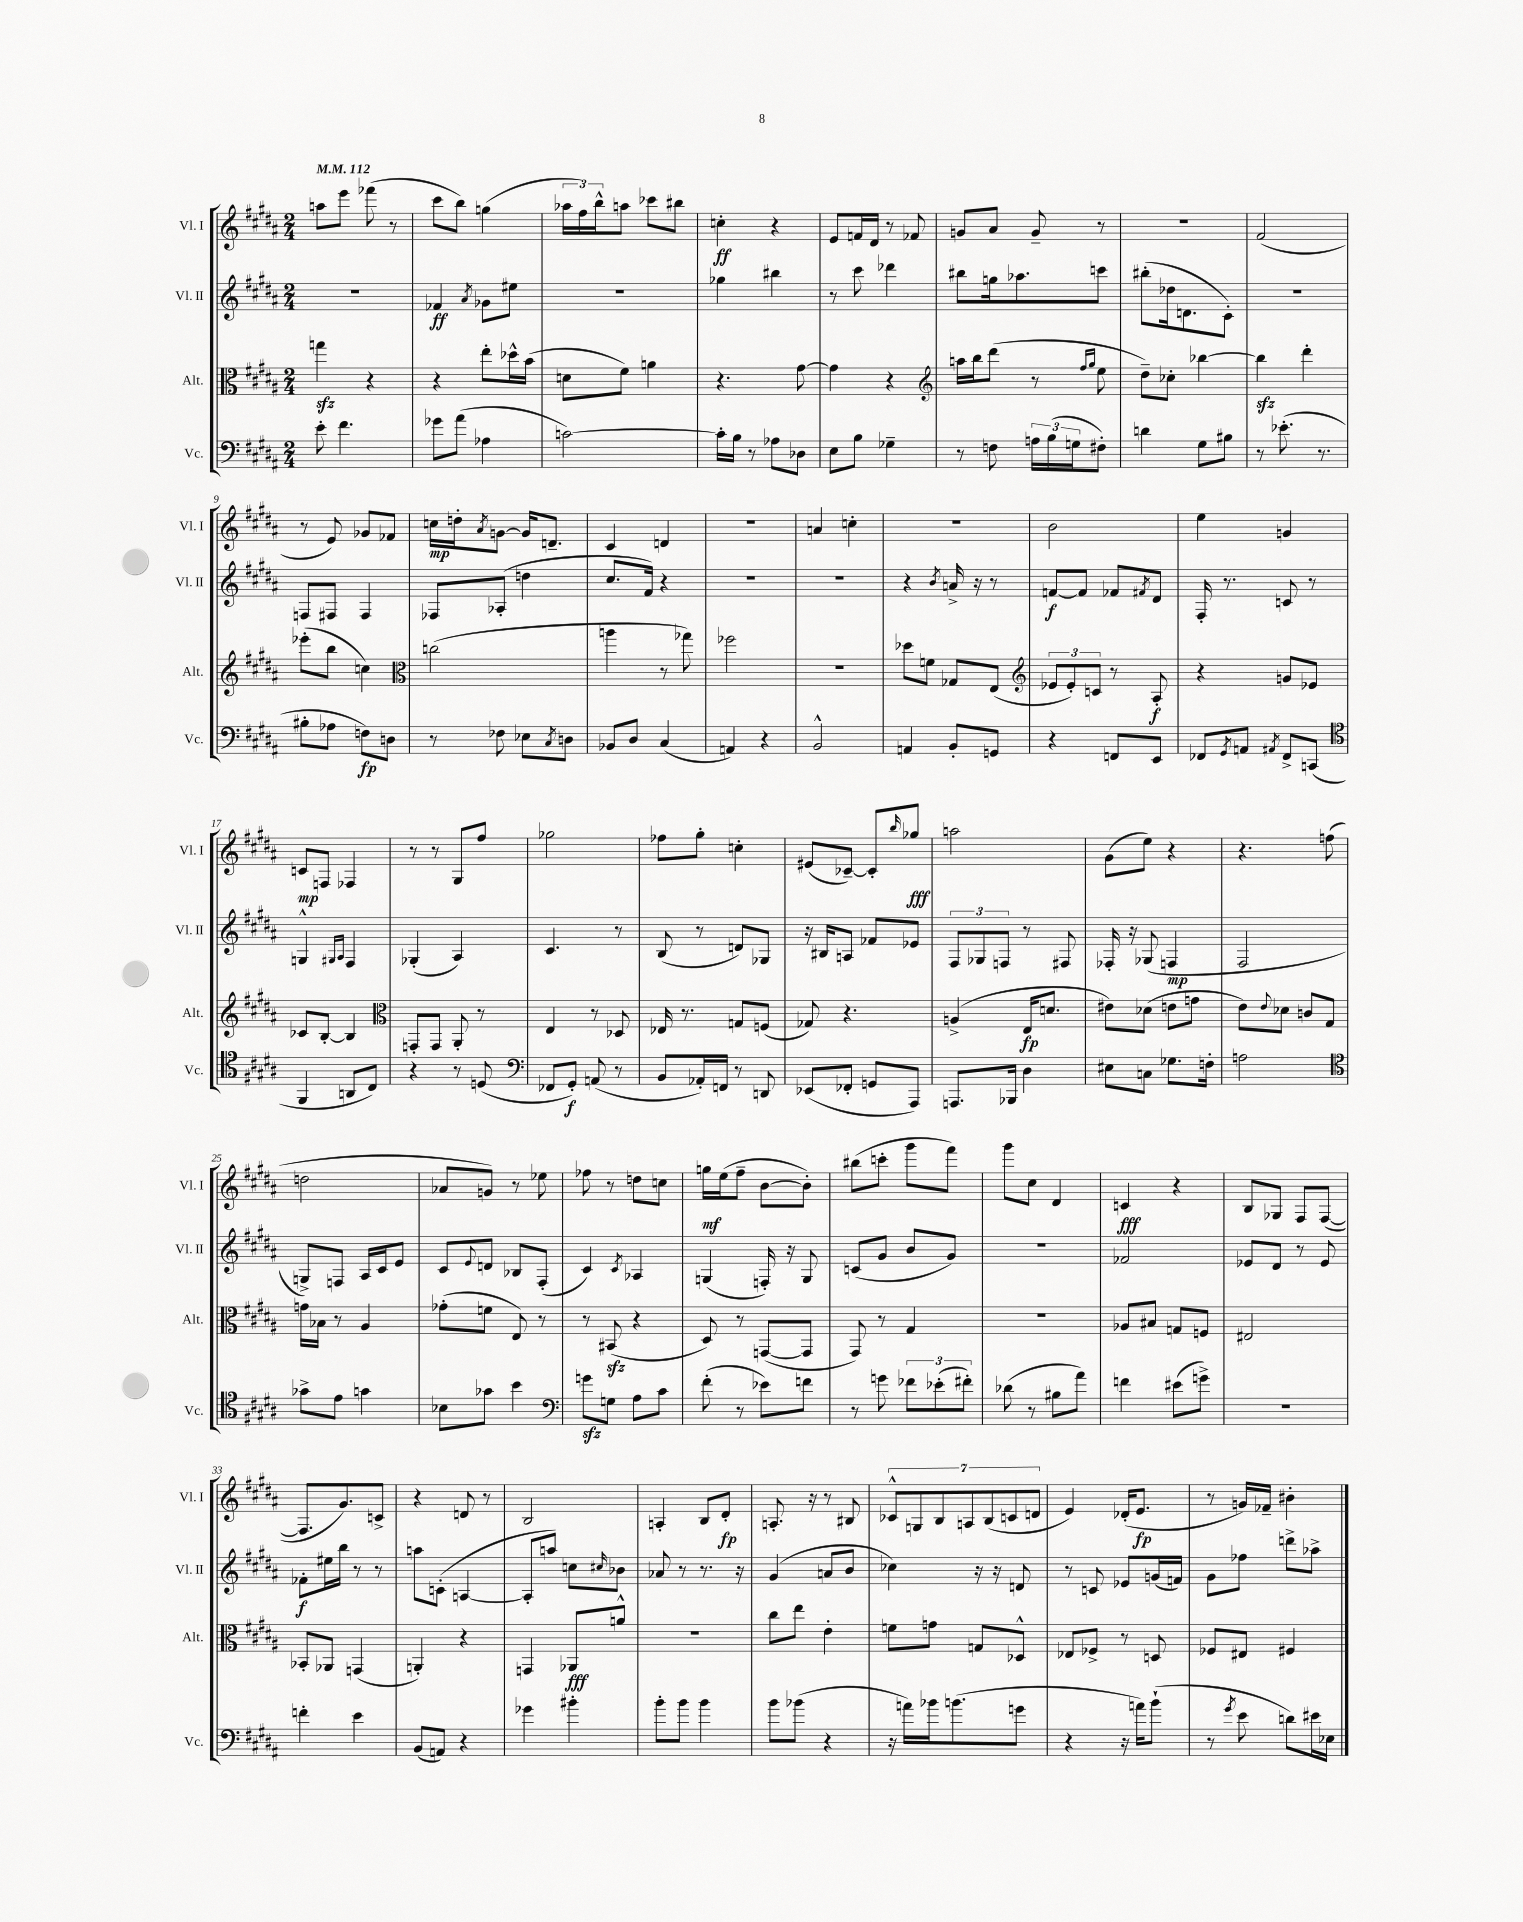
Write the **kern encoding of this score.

**kern	**dynam	**kern	**dynam	**kern	**dynam	**kern	**dynam
*part4	*part4	*part3	*part3	*part2	*part2	*part1	*part1
*staff4	*staff4	*staff3	*staff3	*staff2	*staff2	*staff1	*staff1
*I"Vc.	*	*I"Alt.	*	*I"Vl. II	*	*I"Vl. I	*
*I'Vc.	*	*I'Alt.	*	*I'Vl. II	*	*I'Vl. I	*
*clefF4	*	*clefC3	*	*clefG2	*	*clefG2	*
*k[f#c#g#d#a#]	*	*k[f#c#g#d#a#]	*	*k[f#c#g#d#a#]	*	*k[f#c#g#d#a#]	*
*M2/4	*	*M2/4	*	*M2/4	*	*M2/4	*
*MM112	*	*MM112	*	*MM112	*	*MM112	*
=1	=1	=1	=1	=1	=1	=1	=1
8e'\	.	4ggnzz\	.	2r	.	8aan\L	.
4.f#\	.	.	.	.	.	8eee\J	.
.	.	4r	.	.	.	(8fff-X\	.
.	.	.	.	.	.	8r	.
=2	=2	=2	=2	=2	=2	=2	=2
8g-X\L	.	4r	.	4f-X/	ff	8ccc#\L	.
(8a#\J	.	.	.	.	.	8bb\J)	.
.	.	.	.	8qa#/	.	.	.
4A-X\	.	8ee'\L	.	8g-X\L	.	(4ggn\	.
.	.	16dd-X^^\L	.	8ee#X\J	.	.	.
.	.	(16b\JJ	.	.	.	.	.
=3	=3	=3	=3	=3	=3	=3	=3
[2cn\)	.	8dn\L	.	2r	.	24aa-X\LL	.
.	.	.	.	.	.	24ff#\)	.
.	.	.	.	.	.	24bb^^\J	.
.	.	8f#\J)	.	.	.	8aan\J	.
.	.	4an\	.	.	.	8ccc-X\L	.
.	.	.	.	.	.	8bb#X\J	.
=4	=4	=4	=4	=4	=4	=4	=4
16c'\LL]	.	4.r	.	4gg-X\	.	4ccn'\	ff
16B\JJ	.	.	.	.	.	.	.
8r	.	.	.	.	.	.	.
8A-X\L	.	.	.	4bb#X\	.	4r	.
8D-X\J	.	[8g#\	.	.	.	.	.
=5	=5	=5	=5	=5	=5	=5	=5
8E\L	.	4g#\]	.	8r	.	8e/L	.
8B\J	.	.	.	8ccc#\	.	16fn/L	.
.	.	.	.	.	.	16d#/JJ	.
4G-X~\	.	4r	.	4ddd-X\	.	8r	.
.	.	.	.	.	.	8f-X/	.
=6	=6	=6	=6	=6	=6	=6	=6
*	*	*clefG2	*	*	*	*	*
8r	.	16aan\LL	.	8bb#X\L	.	8gn/L	.
.	.	16bb\J	.	.	.	.	.
8Fn\	.	(8ddd#\J	.	16ggn\k	.	8a#/J	.
.	.	.	.	8.aa-X\	.	.	.
24An\LL	.	8r	.	.	.	8g~/	.
(24B\	.	.	.	.	.	.	.
24Gn\J	.	.	.	.	.	.	.
.	.	16qqff#/LL	.	.	.	.	.
.	.	16qqgg#/JJ	.	.	.	.	.
8F#X'\J)	.	8ee\	.	8cccn\J	.	8r	.
=7	=7	=7	=7	=7	=7	=7	=7
4dn\	.	8dd#~\L)	.	(8bb#X'\L	.	2r	.
.	.	8cc-X'\J	.	16dd-X\k	.	.	.
.	.	.	.	8.dn\	.	.	.
8G#\L	.	[4bb-X\	.	.	.	.	.
8B#X\J	.	.	.	8c#'\J)	.	.	.
=8	=8	=8	=8	=8	=8	=8	=8
8r	.	4bb-zz\]	.	2r	.	(2f#/	.
(8.e-X'\	.	.	.	.	.	.	.
.	.	4ddd#'\	.	.	.	.	.
8.r	.	.	.	.	.	.	.
!!LO:LB:g=z
=9	=9	=9	=9	=9	=9	=9	=9
8B#X'\L	.	(8eee-X'\L	.	8Fn/L	.	8r	.
8A-X\J	.	8bb\J	.	8F#X/J	.	8e/)	.
8Fn\L)	fp	4ccn\)	.	4F#/	.	8g-X/L	.
8Dn\J	.	.	.	.	.	8f-X/J	.
=10	=10	=10	=10	=10	=10	=10	=10
*	*	*clefC3	*	*	*	*	*
8r	.	(2ccn\	.	8F-X/L	.	16ccn\LL	mp
.	.	.	.	.	.	16ddn'\J	.
.	.	.	.	.	.	8qa#/	.
8F-X\	.	.	.	(8A-X'/J	.	[8gn\J	.
8E-X\L	.	.	.	4ddn\	.	16g/KL]	.
.	.	.	.	.	.	8.dn~/J	.
8qC#/	.	.	.	.	.	.	.
8Dn\J	.	.	.	.	.	.	.
=11	=11	=11	=11	=11	=11	=11	=11
8BB-X/L	.	4aan\	.	8.cc#/L	.	4c#/	.
8D#/J	.	.	.	.	.	.	.
.	.	.	.	16f#/Jk)	.	.	.
(4C#/	.	8r	.	4r	.	4dn/	.
.	.	8gg-X\)	.	.	.	.	.
=12	=12	=12	=12	=12	=12	=12	=12
4AAn/)	.	2ff-X\	.	2r	.	2r	.
4r	.	.	.	.	.	.	.
=13	=13	=13	=13	=13	=13	=13	=13
2BB^^/	.	2r	.	2r	.	4an/	.
.	.	.	.	.	.	4ccn'\	.
=14	=14	=14	=14	=14	=14	=14	=14
4AAn/	.	8dd-X\L	.	4r	.	2r	.
.	.	8fn\J	.	.	.	.	.
.	.	.	.	8qb/	.	.	.
8BB'/L	.	8G-X/L	.	16an^/	.	.	.
.	.	.	.	16r	.	.	.
8GGn/J	.	(8E/J	.	8r	.	.	.
=15	=15	=15	=15	=15	=15	=15	=15
*	*	*clefG2	*	*	*	*	*
4r	.	12e-X/L	.	[8fn/L	f	2b\	.
.	.	12e-'/)	.	.	.	.	.
.	.	.	.	8f/J]	.	.	.
.	.	12cn/J	.	.	.	.	.
8FFn/L	.	8r	.	8f-X/L	.	.	.
.	.	.	.	8qf#X/	.	.	.
8EE/J	.	8A#'/	f	8d#/J	.	.	.
=16	=16	=16	=16	=16	=16	=16	=16
8FF-X/L	.	4r	.	16F#'/	.	4ee\	.
.	.	.	.	8.r	.	.	.
8qGG#/	.	.	.	.	.	.	.
8AAn/J	.	.	.	.	.	.	.
8qAA#X/	.	.	.	.	.	.	.
8FF-^/L	.	8gn/L	.	8cn/	.	4gn/	.
(8CCn/J	.	8e-X/J	.	8r	.	.	.
!!LO:LB:g=z
=17	=17	=17	=17	=17	=17	=17	=17
*clefC4	*	*	*	*	*	*	*
4FF#/	.	8c-X/L	.	4Gn^^/	.	8cn/L	mp
.	.	[8B'/J	.	.	.	8Fn/J	.
.	.	.	.	16qqG#X/LL	.	.	.
.	.	.	.	16qqA#/JJ	.	.	.
8AAn/L	.	4B/]	.	4F#/	.	4F-X/	.
8C#/J)	.	.	.	.	.	.	.
=18	=18	=18	=18	=18	=18	=18	=18
*	*	*clefC3	*	*	*	*	*
4r	.	8GGn'/L	.	(4G-X'/	.	8r	.
.	.	8GG/J	.	.	.	8r	.
8r	.	8AA#'/	.	4A#/)	.	8G#/L	.
(8Dn/	.	8r	.	.	.	8ff#/J	.
=19	=19	=19	=19	=19	=19	=19	=19
*clefF4	*	*	*	*	*	*	*
8FF-X/L	.	4E/	.	4.c#/	.	2gg-X\	.
8GG#'/J)	f	.	.	.	.	.	.
(8AAn/	.	8r	.	.	.	.	.
8r	.	8D-X/	.	8r	.	.	.
=20	=20	=20	=20	=20	=20	=20	=20
8BB/L	.	16E-X/	.	(8B/	.	8ff-X\L	.
.	.	8.r	.	.	.	.	.
16AA-X'/L)	.	.	.	8r	.	8gg#'\J	.
16FFn/JJ	.	.	.	.	.	.	.
8r	.	8Gn/L	.	8dn/L)	.	4ccn'\	.
8DDn/	.	(8Fn/J	.	8G-X/J	.	.	.
=21	=21	=21	=21	=21	=21	=21	=21
(8EE-X/L	.	8G-X/)	.	16r	.	(8e#X/L	.
.	.	.	.	16B#X/KL	.	.	.
8FF-X'/J	.	4.r	.	8An/J	.	[8c-X~/J)	.
8GGn/L	.	.	.	8f-X/L	.	8c-'/L]	.
.	.	.	.	.	.	16qqbb/	.
8AAA#/J)	.	.	.	8e-X/J	.	8gg-X/J	fff
=22	=22	=22	=22	=22	=22	=22	=22
8.AAAn/L	.	(4An^/	.	12F#/L	.	2aan\	.
.	.	.	.	12G-X/	.	.	.
.	.	.	.	12Fn/J	.	.	.
16BBB-X/Jk	.	.	.	.	.	.	.
4D#\	.	16E/KL	fp	8r	.	.	.
.	.	8.dn/J	.	.	.	.	.
.	.	.	.	8F#X/	.	.	.
=23	=23	=23	=23	=23	=23	=23	=23
8E#X\L	.	8e#X\L)	.	16F-X'/	.	(8g#\L	.
.	.	.	.	16r	.	.	.
8Cn\J	.	(8d-X\J	.	(8G-X/	.	8ee\J)	.
8.G-X\L	.	8en\L	.	4Fn/	mp	4r	.
.	.	8gn\J	.	.	.	.	.
16Fn'\Jk	.	.	.	.	.	.	.
=24	=24	=24	=24	=24	=24	=24	=24
2An\	.	8e\L)	.	2F#/	.	4.r	.
.	.	8qqe/	.	.	.	.	.
.	.	8d-X\J	.	.	.	.	.
.	.	8cn/L	.	.	.	.	.
.	.	8G#/J	.	.	.	(8ffn\	.
!!LO:LB:g=z
=25	=25	=25	=25	=25	=25	=25	=25
*clefC4	*	*	*	*	*	*	*
8g-X^\L	.	16gn\LL	.	8Gn^/L)	.	2ddn\	.
.	.	16B-X\JJ	.	.	.	.	.
8e\J	.	8r	.	8Fn/J	.	.	.
4gn\	.	4A#/	.	16A#/LL	.	.	.
.	.	.	.	16c#/J	.	.	.
.	.	.	.	8e/J	.	.	.
=26	=26	=26	=26	=26	=26	=26	=26
8B-X\L	.	(8g-X'\L	.	8c#/L	.	8a-X/L	.
.	.	.	.	8qqe/	.	.	.
8g-X\J	.	8fn\J	.	8dn/J	.	8gn/J)	.
4b\	.	8E/)	.	8B-X/L	.	8r	.
.	.	8r	.	(8F#'/J	.	8ee-X\	.
=27	=27	=27	=27	=27	=27	=27	=27
*clefF4	*	*	*	*	*	*	*
8gnzz\L	.	8r	.	4c#/)	.	8ff-X\	.
8Gn\J	.	(8BB#Xzz/	.	.	.	8r	.
.	.	.	.	8qc#/	.	.	.
8A#\L	.	4r	.	4A-X/	.	8ddn\L	.
8c#\J	.	.	.	.	.	8ccn\J	.
=28	=28	=28	=28	=28	=28	=28	=28
(8f#'\	.	8D#/)	.	(4Gn/	.	16ggn\LL	mf
.	.	.	.	.	.	(16ee\J	.
8r	.	8r	.	.	.	8ff#~\J	.
8e-X\L)	.	([8GGn/L	.	16Fn'/)	.	[8b\L	.
.	.	.	.	16r	.	.	.
8fn\J	.	8GG/J]	.	8G/	.	8b'\J])	.
=29	=29	=29	=29	=29	=29	=29	=29
8r	.	8GG#/)	.	(8cn/L	.	(8bb#X\L	.
8gn\	.	8r	.	8g#/J	.	8cccn'\J	.
12f-X\L	.	4G#/	.	8b/L	.	8ggg#\L	.
(12e-X'\	.	.	.	.	.	.	.
.	.	.	.	8g#/J)	.	8fff#\J)	.
12f#X'\J)	.	.	.	.	.	.	.
=30	=30	=30	=30	=30	=30	=30	=30
(8d-X\	.	2r	.	2r	.	8ggg#\L	.
8r	.	.	.	.	.	8cc#\J	.
8B#X\L	.	.	.	.	.	4d#/	.
8a#\J)	.	.	.	.	.	.	.
=31	=31	=31	=31	=31	=31	=31	=31
4fn\	.	8A-X/L	.	2f-X/	.	4cn/	fff
.	.	8B#X/J	.	.	.	.	.
(8e#X\L	.	8Gn/L	.	.	.	4r	.
8gn^\J)	.	8Fn/J	.	.	.	.	.
=32	=32	=32	=32	=32	=32	=32	=32
2r	.	2E#X/	.	8e-X/L	.	8B/L	.
.	.	.	.	8d#/J	.	8G-X/J	.
.	.	.	.	8r	.	8F#/L	.
.	.	.	.	8e-/	.	([8F#/J	.
!!LO:LB:g=z
=33	=33	=33	=33	=33	=33	=33	=33
4fn'\	.	8BB-X'/L	.	8f-X'\L	f	8.F#/L]	.
.	.	8AA-X/J	.	16ee#X\L	.	.	.
.	.	.	.	16bb\JJ	.	8.g#/)	.
4e\	.	(4GGn/	.	8r	.	.	.
.	.	.	.	8r	.	8cn^/J	.
=34	=34	=34	=34	=34	=34	=34	=34
(8BB/L	.	4AAn'/)	.	8aan\L	.	4r	.
8AAn/J)	.	.	.	(8cn'\J	.	.	.
4r	.	4r	.	[4An/	.	8dn/	.
.	.	.	.	.	.	8r	.
=35	=35	=35	=35	=35	=35	=35	=35
4g-X\	.	4GGn/	.	8A'/L]	.	2B/	.
.	.	.	.	8aan/J)	.	.	.
4b#X'\	.	8AA-X/L	fff	8ccn\L	.	.	.
.	.	.	.	16qqcc#X/	.	.	.
.	.	8an^^/J	.	8b-X\J	.	.	.
=36	=36	=36	=36	=36	=36	=36	=36
8b'\L	.	2r	.	8a-X/	.	4An'/	.
8b\J	.	.	.	8r	.	.	.
4b\	.	.	.	8.r	.	8B/L	.
.	.	.	.	.	.	8d#'/J	fp
.	.	.	.	16r	.	.	.
=37	=37	=37	=37	=37	=37	=37	=37
8b\L	.	8cc#\L	.	(4g#/	.	8.An'/	.
(8b-X\J	.	8ee\J	.	.	.	.	.
.	.	.	.	.	.	16r	.
4r	.	4e'\	.	8an/L	.	8r	.
.	.	.	.	8b/J	.	8B#X/	.
=38	=38	=38	=38	=38	=38	=38	=38
16r	.	8fn\L	.	4cc-X\)	.	14c-X^^/L	.
16an\LL)	.	.	.	.	.	.	.
.	.	.	.	.	.	14Gn/	.
16b-X\J	.	8gn\J	.	.	.	.	.
.	.	.	.	.	.	14B/	.
(8.bn\	.	.	.	.	.	.	.
.	.	.	.	.	.	14An/	.
.	.	8Gn/L	.	16r	.	.	.
.	.	.	.	.	.	(14B/	.
.	.	.	.	16r	.	.	.
.	.	.	.	.	.	14cn/	.
8gn\J	.	8D-X^^/J	.	8dn/	.	.	.
.	.	.	.	.	.	14dn/J	.
=39	=39	=39	=39	=39	=39	=39	=39
4r	.	8E-X/L	.	8r	.	4e/)	.
.	.	8F-X^/J	.	8cn/	.	.	.
16r	.	8r	.	8e-X/L	.	(16d-X'/KL	.
16an\KL)	.	.	.	.	.	8.e/J	fp
(8b`\J	.	8Dn/	.	(16gn/L	.	.	.
.	.	.	.	16fn/JJ)	.	.	.
=40	=40	=40	=40	=40	=40	=40	=40
8r	.	8F-X/L	.	8g#\L	.	8r	.
8qg#/	.	.	.	.	.	.	.
8e\	.	8E#X/J	.	8ff-X\J	.	16gn/LL)	.
.	.	.	.	.	.	16f-X~/JJ	.
8dn\L)	.	4F#X/	.	8dddn^\L	.	4b#X'\	.
16e#X\L	.	.	.	8aa-X^\J	.	.	.
16E-X\JJ	.	.	.	.	.	.	.
==	==	==	==	==	==	==	==
*-	*-	*-	*-	*-	*-	*-	*-
